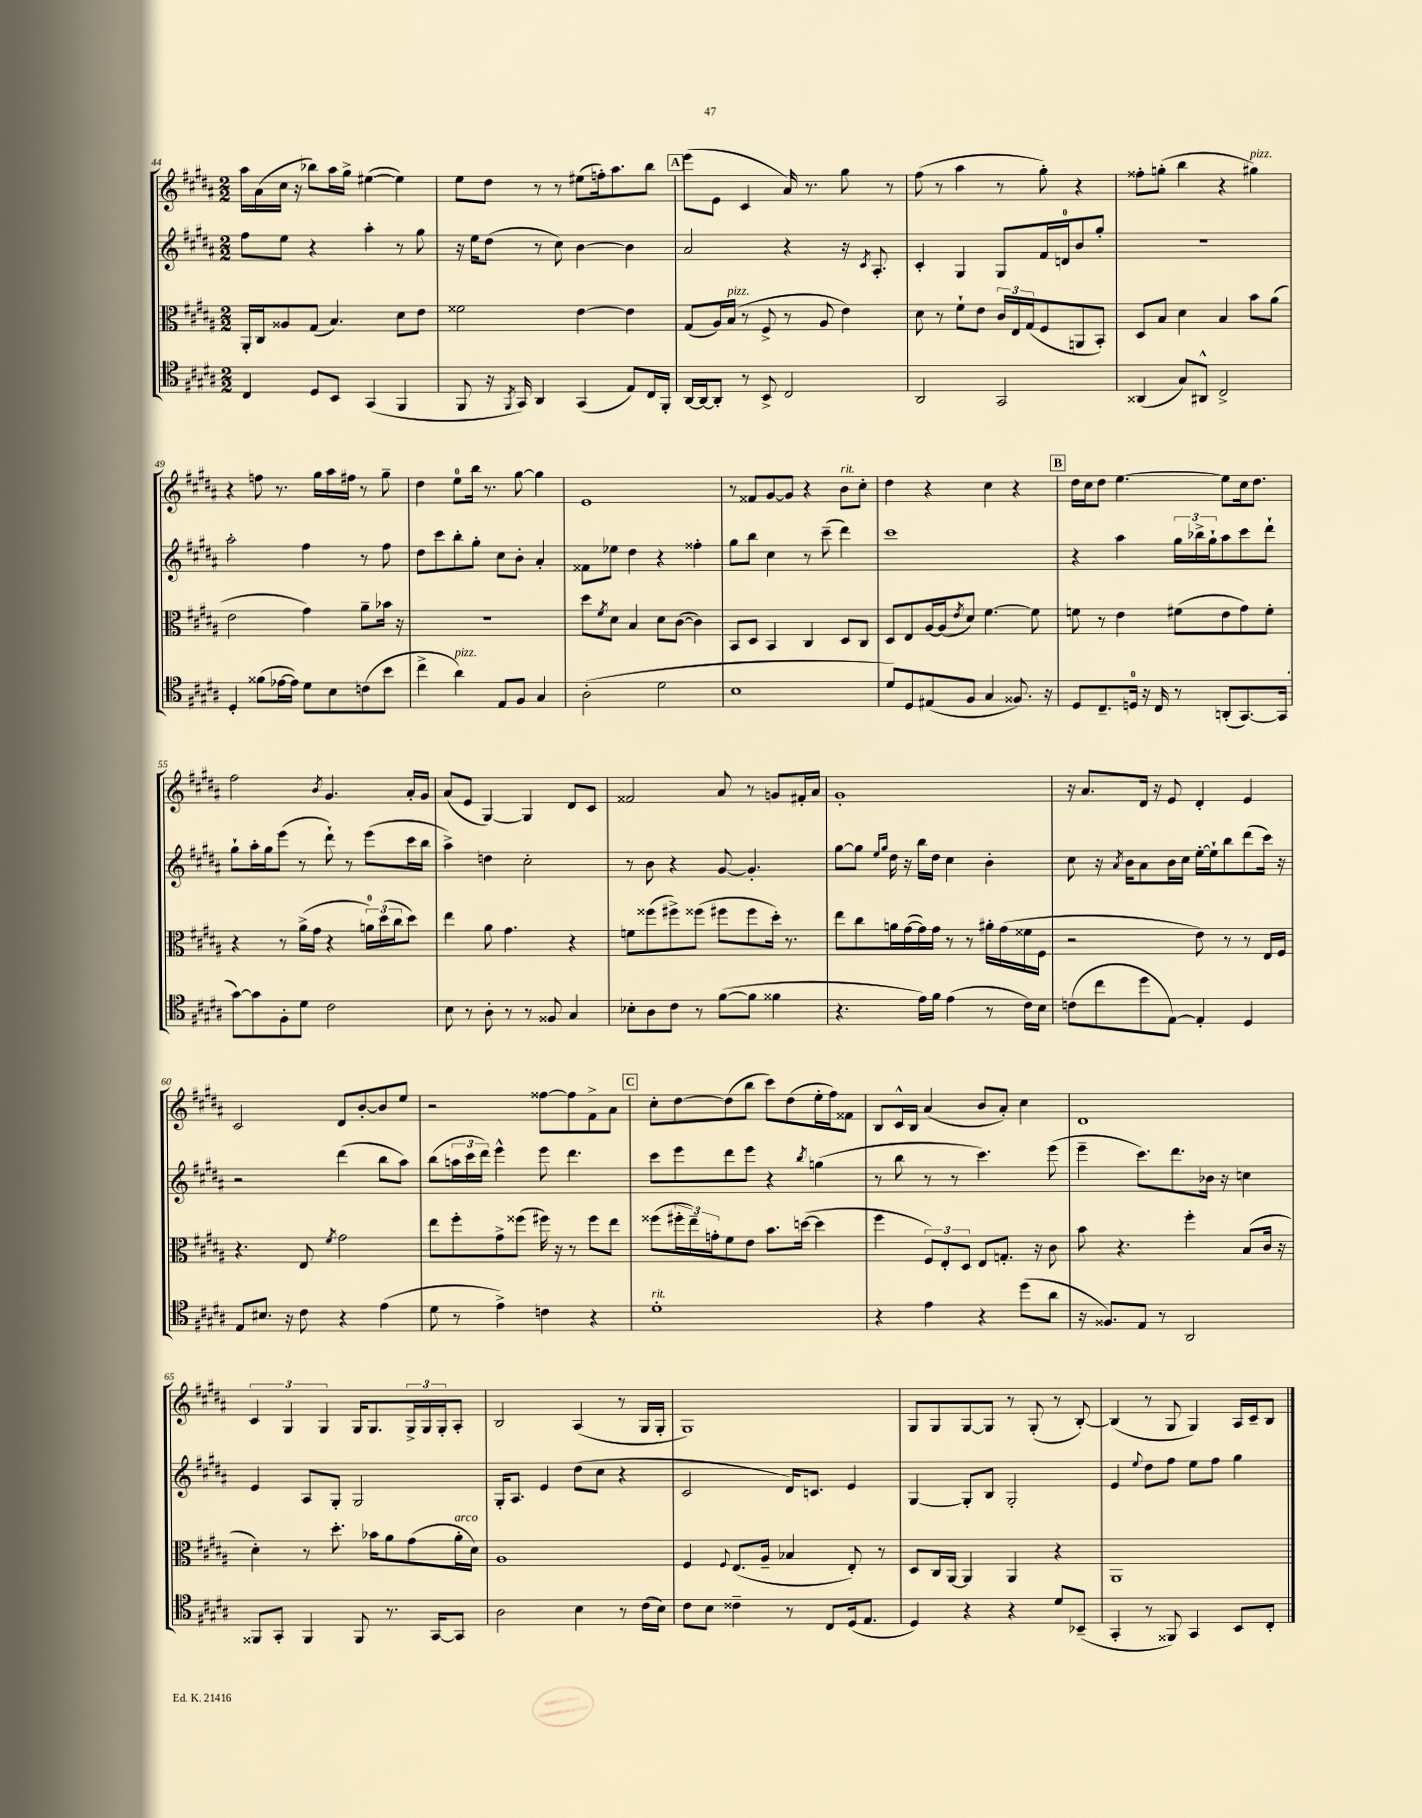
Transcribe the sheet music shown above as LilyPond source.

<<
\new StaffGroup <<
\new Staff = "s0" {
    \clef treble \key b \major \numericTimeSignature \time 2/2
    ais''16 ais'16( cis''16 r16 bes''8) ais''16 gis''16-> eis''4~( eis''4) |
    e''8 dis''8 r8 r8 eis''8( f''16-.) ais''8. b''8 |
    \mark \markup { \box "A" } e'''8( e'8 cis'4 ais'16) r8. gis''8 r8 |
    fis''8( r8 ais''4 r8 gis''8-.) r4 |
    fisis''8-. g''8-.( b''4 r4 gis''4^\markup { \italic "pizz." }) |
    r4 f''8 r8. gis''16 ais''16 fis''16 r8 gis''8-- |
    dis''4 e''8-0 b''16 r8. gis''8~ gis''4 |
    e'1 |
    r8 fisis'8 gis'8~ gis'8 r4 b'8^\markup { \italic "rit." } cis''8-. |
    dis''4 r4 cis''4 r4 |
    \mark \markup { \box "B" } dis''16 cis''16 dis''8 e''4.~ e''8 cis''16 dis''8. |
    fis''2 \acciaccatura { b'8 } gis'4. ais'16-. gis'16 |
    ais'8( e'8 gis4~) gis4 dis'8 cis'8 |
    fisis'2 ais'8 r8 g'8 fis'16-. ais'16 |
    gis'1-. |
    r16 ais'8. dis'16 r16 e'8 dis'4-. e'4 |
    cis'2 dis'8 b'8~-. b'8 e''8 |
    r2 fisis''8~ fisis''8 fis'8-> ais'8 |
    \mark \markup { \box "C" } cis''8-. dis''8~ dis''8( b''8 cis'''8) dis''8( e''16-. fis''16) fisis'8 |
    b8 cis'16-^ b16 ais'4( b'8 ais'8-.) cis''4 |
    dis'1 |
    \tuplet 3/2 { cis'4 gis4 gis4 } gis16 gis8. \tuplet 3/2 { gis16-> gis16 gis16-. } ais8-. |
    b2 ais4( r8 gis16 gis16-. |
    gis1) |
    gis8 gis8 gis8~ gis8 r8 gis8-.( r8 b8~-.) |
    b4( r8 gis8 gis4) ais16 cis'16-- b8 \bar "|." |
}
\new Staff = "s1" {
    \clef treble \key b \major \numericTimeSignature \time 2/2
    fis''8 e''8 r4 ais''4-. r8 gis''8 |
    r16 e''16 dis''8( r8 cis''8) b'4~ b'4 |
    \mark \markup { \box "A" } ais'2 r4 r16 \acciaccatura { cis'8 } ais8.-. |
    cis'4-. gis4 gis8 fis'16 d'16-0 b'8 gis''8-. |
    R1 |
    ais''2-. fis''4 r8 fis''8 |
    dis''8 cis'''8 b''8-. gis''8-. cis''8 b'8-. ais'4-. |
    fisis'8 ees''8 dis''4 r4 fisis''4-. |
    gis''8 b''8 cis''4 r8 cis'''8--( dis'''4) |
    cis'''1 |
    \mark \markup { \box "B" } r4 ais''4 \tuplet 3/2 { gis''16 bes''16-> gis''16-! } ais''8 cis'''8 dis'''8-! |
    gis''8-! ais''16-. gis''16 e'''8( r8 dis'''8-!) r8 e'''8( cis'''16 b''16 |
    ais''4->) d''4 cis''2-. |
    r8 b'8 r4 gis'8~ gis'4.-. |
    gis''8~ gis''8 \grace { e''16 gis''16 } dis''16 r16 b''16 dis''16 cis''4 b'4-. |
    cis''8 r16 \acciaccatura { ais'8 } b'16 ais'8 b'16 cis''16 e''16~-. e''16-! b''8 dis'''8( cis'''16) r16 |
    r2 dis'''4( b''8 ais''8) |
    b''8( \tuplet 3/2 { a''16 cis'''16 dis'''16) } e'''4-^ e'''8 dis'''4. |
    \mark \markup { \box "C" } cis'''8 e'''8 dis'''8 e'''8 r4 \acciaccatura { b''8 } g''4( |
    r8 b''8 r8 r8 cis'''4.) e'''8( |
    e'''4-- cis'''8.) dis'''8. bes'16 r16 c''4 |
    e'4 ais8 gis8-. gis2 |
    gis16-. ais8. e'4 dis''8( cis''8 r4 |
    cis'2 dis'16) c'8. e'4 |
    gis4~ gis8-. b8 gis2-. |
    e'4 \appoggiatura { e''8 } dis''8 fis''8 e''8 fis''8 gis''4 \bar "|." |
}
\new Staff = "s2" {
    \clef alto \key b \major \numericTimeSignature \time 2/2
    ais,16-. cis16 aisis8 gis8( b4.) dis'8 e'8 |
    fisis'2 e'4~ e'4 |
    \mark \markup { \box "A" } gis8( ais16) b16^\markup { \italic "pizz." }( r8 fis8-> r8 ais8 e'4) |
    dis'8 r8 fis'8-! e'8 \tuplet 3/2 { cis'16 e16 gis16( } fis8 a,8 b,8-.) |
    dis8 b8 dis'4 b4 b'8 ais'8( |
    e'2 gis'4) ais'8-- bes'16 r16 |
    r1 |
    dis''8 \acciaccatura { fis'8 } dis'8 b4 dis'8 cis'8~( cis'4) |
    b,8 dis8 b,4 cis4 dis8 cis8 |
    dis8 e8 ais16~ ais16( \acciaccatura { e'8 } dis'8) fis'4.~ fis'8 |
    \mark \markup { \box "B" } f'8 r8 e'4 fis'8( e'8 gis'8) fis'8-. |
    r4 r8 ais'16->( gis'16 r4 \tuplet 3/2 { a'16-0) dis''16( cis''16 } dis''8) |
    e''4 ais'8 gis'4. r4 |
    f'8 fisis''8( fis''8->) fisis''8( fis''8 fis''8 dis''16-.) r8. |
    e''8 cis''8 a'16 gis'16~( gis'16) gis'16 r8 r8 ais'16-. gis'16( fisis'16 fis16 |
    r2 e'8) r8 r8 e16 fis16 |
    r4. e8 \acciaccatura { fis'8 } gis'2 |
    e''8 fis''8-. gis'8-> fisis''8( fis''16) r16 r8 fis''8 e''8 |
    \mark \markup { \box "C" } fisis''8( \tuplet 3/2 { fis''16-. e''16--) g'16-. } fis'8 e'8 b'8. d''16~( d''4 |
    fis''4 \tuplet 3/2 { fis8) e8-. dis8 } e8 g8.-. r16 cis'8 |
    b'8 r4. fis''4-. b8( cis'16 r16 |
    dis'4-.) r8 dis''8.-. bes'16 ais'8 gis'8( ais'16-.^\markup { \italic "arco" } dis'16) |
    ais1 |
    fis4 \appoggiatura { fis8 } e8.( ais16-- bes4 e8-.) r8 |
    dis8 cis16 ais,16~ ais,4 ais,4 r4 |
    ais,1 \bar "|." |
}
\new Staff = "s3" {
    \clef tenor \key b \major \numericTimeSignature \time 2/2
    cis4 dis8 b,8 gis,4( fis,4 |
    fis,8 r16 \acciaccatura { fis,8 } gis,16) ais,4 gis,4( e8) cis16 fis,16-. |
    \mark \markup { \box "A" } ais,16~ ais,16~ ais,8-. r8 b,8-> cis2 |
    ais,2 gis,2 |
    aisis,4( gis8) ais,8-^ cis2-> |
    dis4-. fisis'8( ees'16~ ees'16) dis'8 b8 c'8( b'8 |
    cis''4-> ais'4^\markup { \italic "pizz." }) e8 fis8 gis4 |
    ais2-.( dis'2 |
    b1 |
    dis'8) dis8 eis8( fis8 gis4 fisis8.) r16 |
    \mark \markup { \box "B" } dis8 cis8.-- d16-0 r16 cis16 r8 a,8-.( gis,8.~) gis,16( |
    gis'8~) gis'8 fis8-. dis'8 cis'2 |
    b8 r8 ais8-. r8 r8 fisis8 gis4 |
    bes8-. ais8 cis'8 r8 fis'8~( fis'8 fisis'4 |
    r4. e'16) fis'16 e'4( r8 cis'16) b16 |
    c'8( cis''8 dis''8 e8~) e4-. dis4 |
    e8 bis8. r16 cis'8 r4 e'4( |
    dis'8 r8 e'4->) c'4 r4 |
    \mark \markup { \box "C" } dis'1-.^\markup { \italic "rit." } |
    r4 e'4 r4 dis''8( ais'8 |
    r16 fisis8.) e8 r8 ais,2 |
    fisis,8 gis,8-. fisis,4 fisis,8 r8. gis,16~ gis,8 |
    ais2 b4 r8 cis'16( b16) |
    cis'8 b8 cisis'4-- r8 cis8 dis16( e8. |
    dis4) r4 r4 dis'8 bes,8--( |
    gis,4-. r8 fisis,8) gis,4 b,8 cis8-. \bar "|." |
}
>>
>>
\layout { \context { \Score currentBarNumber = #44 } }
